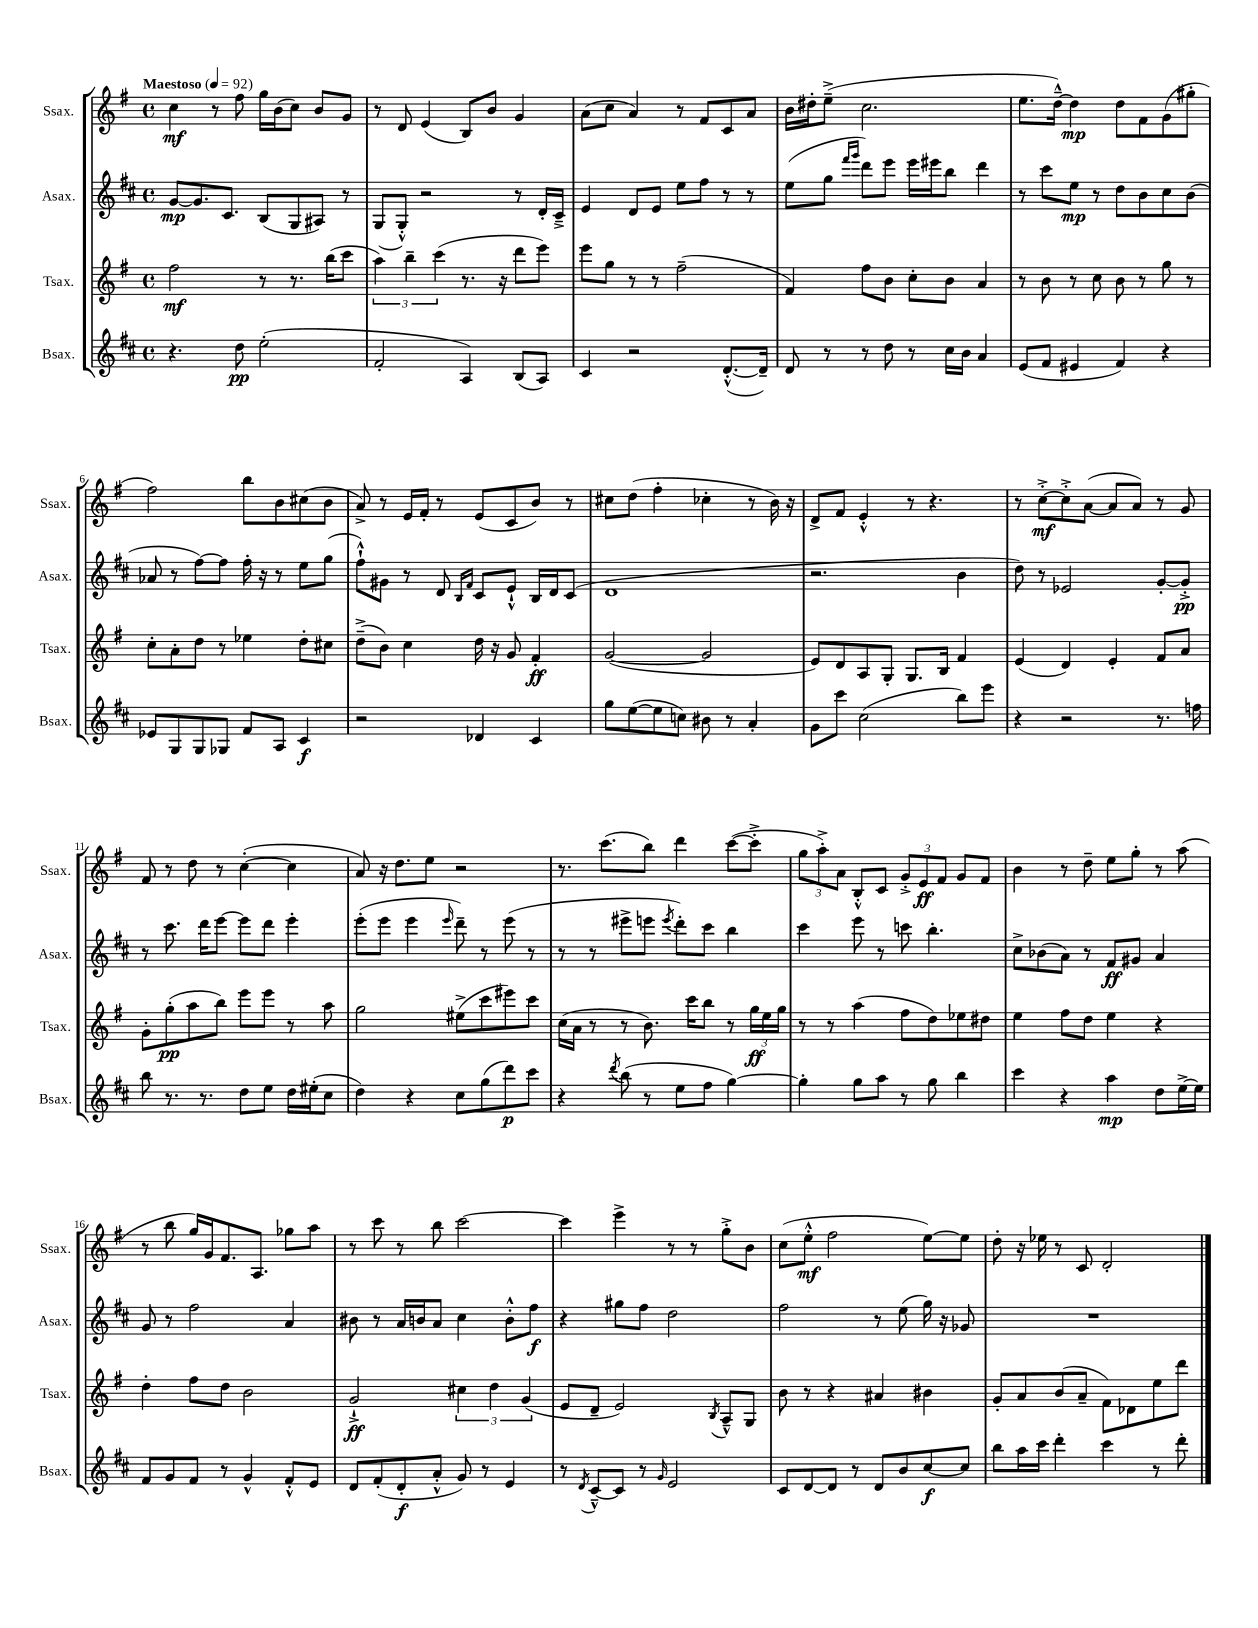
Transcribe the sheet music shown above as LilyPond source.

<<
\new StaffGroup <<
\new Staff = "s0" \with { instrumentName = "Ssax." shortInstrumentName = "Ssax." } {
    \clef treble \key g \major \defaultTimeSignature \time 4/4 \tempo "Maestoso" 4 = 92
    c''4\mf r8 fis''8 g''16 b'16( c''8) b'8 g'8 |
    r8 d'8 e'4( b8) b'8 g'4 |
    a'8( c''8 a'4) r8 fis'8 c'8 a'8 |
    b'16 dis''16-. e''8--->( c''2. |
    e''8. d''16~---^) d''4\mp d''8 fis'8 g'8( gis''8-. |
    fis''2) b''8 b'8 cis''8( b'8 |
    a'8->) r8 e'16 fis'16-. r8 e'8( c'8 b'8) r8 |
    cis''8 d''8( fis''4-. ces''4-. r8 b'16) r16 |
    d'8-> fis'8 e'4-.-^ r8 r4. |
    r8 c''8~-.->\mf c''8-.-> a'8~( a'8 a'8) r8 g'8 |
    fis'8 r8 d''8 r8 c''4~-.( c''4 |
    a'8) r16 d''8. e''8 r2 |
    r8. c'''8.( b''8) d'''4 c'''8~( c'''8-.-> |
    \tuplet 3/2 { g''8 a''8-.->) a'8 } b8-.-^ c'8 \tuplet 3/2 { g'8-.-> e'8\ff fis'8 } g'8 fis'8 |
    b'4 r8 d''8-- e''8 g''8-. r8 a''8( |
    r8 b''8 g''16) g'16 fis'8. a8. ges''8 a''8 |
    r8 c'''8 r8 b''8 c'''2~ |
    c'''4 e'''4-> r8 r8 g''8-.-> b'8 |
    c''8( e''8-.-^\mf fis''2 e''8~) e''8 |
    d''8-. r16 ees''16 r8 c'8 d'2-. \bar "|." |
}
\new Staff = "s1" \with { instrumentName = "Asax." shortInstrumentName = "Asax." } {
    \clef treble \key d \major \defaultTimeSignature \time 4/4
    g'8~\mp g'8. cis'8. b8( g8 ais8) r8 |
    g8( g8-.-^) r2 r8 d'16-. cis'16---> |
    e'4 d'8 e'8 e''8 fis''8 r8 r8 |
    e''8( g''8 \grace { fis'''16 g'''16 } d'''8) e'''8 e'''16 eis'''16 b''8 d'''4 |
    r8 cis'''8 e''8\mp r8 d''8 b'8 cis''8 b'8( |
    aes'8 r8 fis''8~) fis''8 fis''16-. r16 r8 e''8 g''8( |
    fis''8-!-^) gis'8 r8 d'8 \grace { b16 fis'16 } cis'8 e'8-!-^ b16 d'16 cis'8( |
    d'1 |
    r2. b'4 |
    d''8) r8 ees'2 g'8~-. g'8-.->\pp |
    r8 cis'''8. d'''16 e'''8~ e'''8 d'''8 e'''4-. |
    e'''8-.( e'''8 e'''4 \grace { e'''16 } d'''8--) r8 e'''8( r8 |
    r8 r8 eis'''8-> e'''8 \acciaccatura { e'''8 } d'''8-.) cis'''8 b''4 |
    cis'''4 e'''8 r8 c'''8 b''4.-. |
    cis''8-> bes'8( a'8) r8 fis'8\ff gis'8 a'4 |
    g'8 r8 fis''2 a'4 |
    bis'8 r8 a'16 b'16 a'8 cis''4 b'8-.-^ fis''8\f |
    r4 gis''8 fis''8 d''2 |
    fis''2 r8 e''8( g''16) r16 ges'8 |
    R1 \bar "|." |
}
\new Staff = "s2" \with { instrumentName = "Tsax." shortInstrumentName = "Tsax." } {
    \clef treble \key g \major \defaultTimeSignature \time 4/4
    fis''2\mf r8 r8. b''16( c'''8 |
    \tuplet 3/2 { a''4) b''4-- c'''4( } r8. r16 d'''8 e'''8) |
    e'''8 g''8 r8 r8 fis''2--( |
    fis'4) fis''8 b'8 c''8-. b'8 a'4 |
    r8 b'8 r8 c''8 b'8 r8 g''8 r8 |
    c''8-. a'8-. d''8 r8 ees''4 d''8-. cis''8 |
    d''8--->( b'8) c''4 d''16 r16 g'8 fis'4-.\ff |
    g'2~( g'2 |
    e'8) d'8 a8 g8-. g8. b16 fis'4 |
    e'4( d'4) e'4-. fis'8 a'8 |
    g'8-. g''8-.\pp( a''8 b''8) e'''8 e'''8 r8 a''8 |
    g''2 eis''8->( c'''8 eis'''8) c'''8 |
    c''16( a'16 r8 r8 b'8.) c'''16 b''8 r8 \tuplet 3/2 { g''16\ff e''16 g''16 } |
    r8 r8 a''4( fis''8 d''8) ees''8 dis''8 |
    e''4 fis''8 d''8 e''4 r4 |
    d''4-. fis''8 d''8 b'2 |
    g'2-!->\ff \tuplet 3/2 { cis''4 d''4 g'4( } |
    e'8 d'8-- e'2) \acciaccatura { b8 } a8---^ g8 |
    b'8 r8 r4 ais'4 bis'4 |
    g'8-. a'8 b'8( a'8-- fis'8) des'8 e''8 d'''8 \bar "|." |
}
\new Staff = "s3" \with { instrumentName = "Bsax." shortInstrumentName = "Bsax." } {
    \clef treble \key d \major \defaultTimeSignature \time 4/4
    r4. d''8\pp e''2-.( |
    fis'2-. a4) b8( a8) |
    cis'4 r2 d'8.~-.-^( d'16--) |
    d'8 r8 r8 d''8 r8 cis''16 b'16 a'4 |
    e'8( fis'8 eis'4 fis'4) r4 |
    ees'8 g8 g8 ges8 fis'8 a8 cis'4\f |
    r2 des'4 cis'4 |
    g''8 e''8~( e''8 c''8) bis'8 r8 a'4-. |
    g'8 cis'''8 cis''2( b''8) e'''8 |
    r4 r2 r8. f''16 |
    b''8 r8. r8. d''8 e''8 d''16 eis''16-.( cis''8 |
    d''4) r4 cis''8 g''8( d'''8\p) cis'''8 |
    r4 \acciaccatura { d'''8 } b''8( r8 e''8 fis''8 g''4~) |
    g''4-. g''8 a''8 r8 g''8 b''4 |
    cis'''4 r4 a''4\mp d''8 e''16~-> e''16 |
    fis'8 g'8 fis'8 r8 g'4-^ fis'8-.-^ e'8 |
    d'8 fis'8-.( d'8-.\f a'8-.-^ g'8) r8 e'4 |
    r8 \acciaccatura { d'8 } cis'8~---^ cis'8 r8 \grace { g'16 } e'2 |
    cis'8 d'8~ d'8 r8 d'8 b'8 cis''8~\f cis''8 |
    b''8 a''16 cis'''16 d'''4-. cis'''4 r8 d'''8-. \bar "|." |
}
>>
>>
